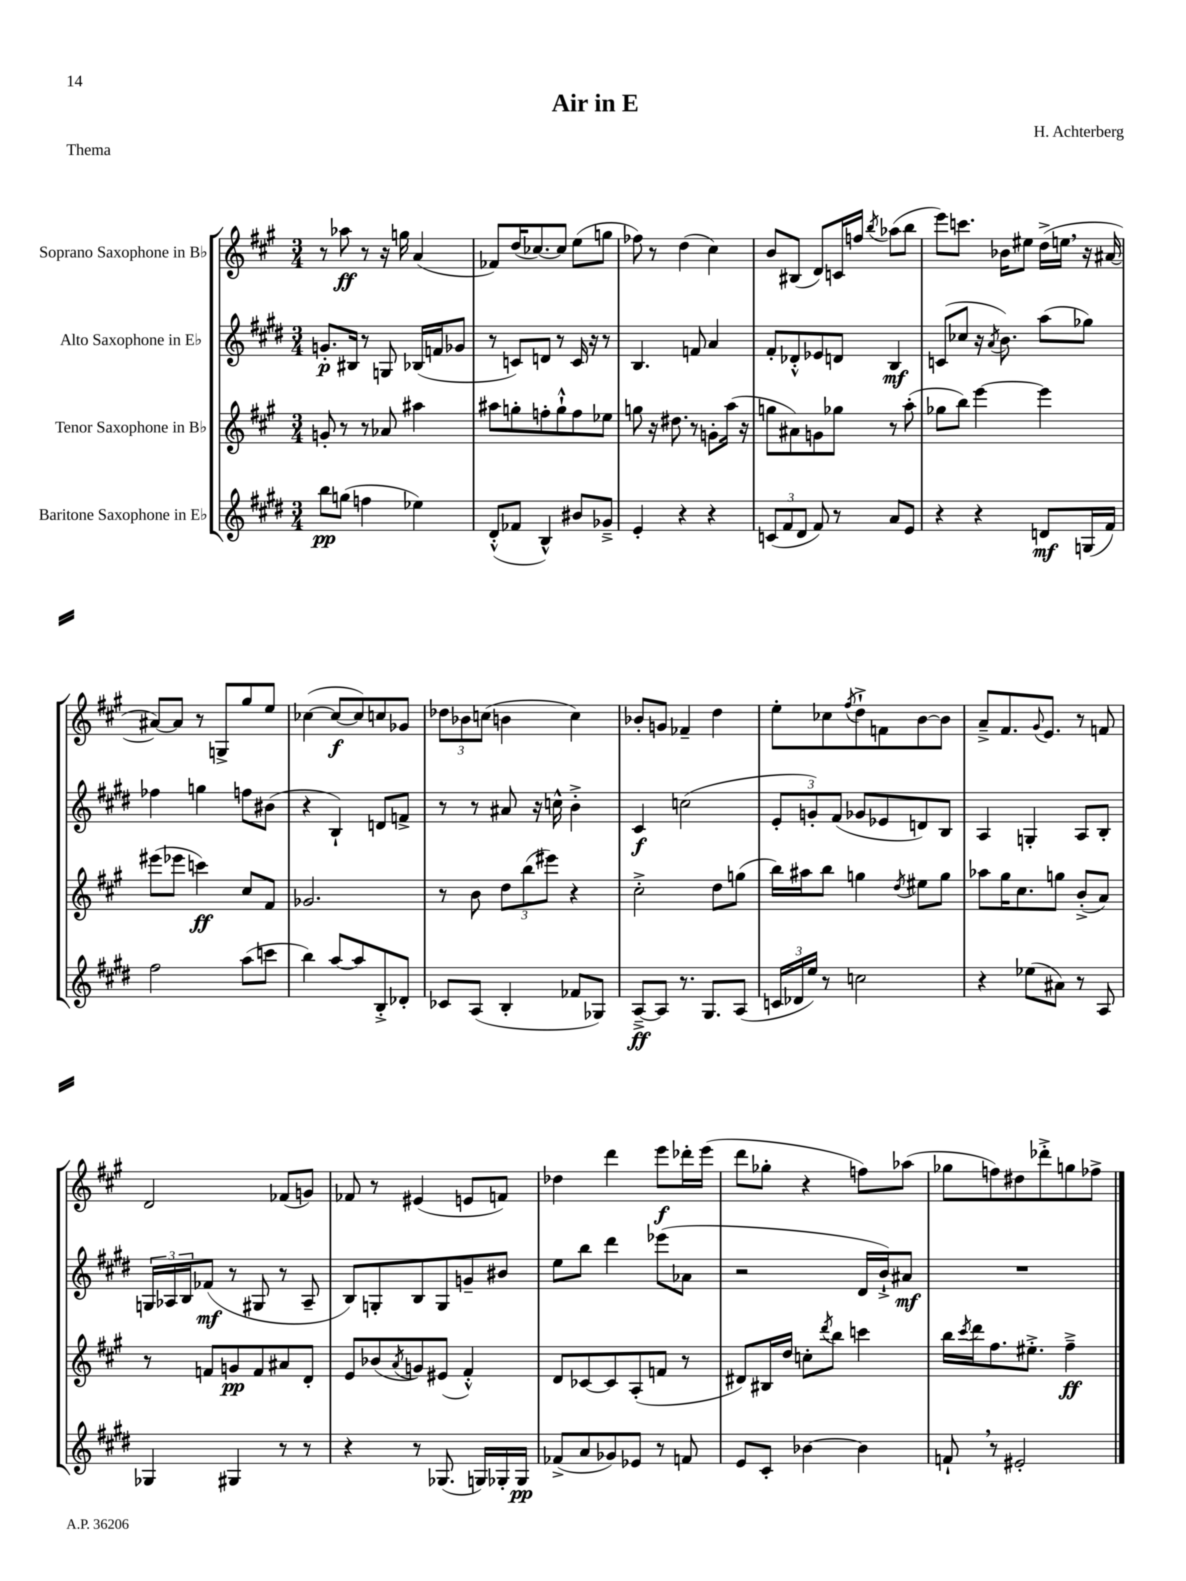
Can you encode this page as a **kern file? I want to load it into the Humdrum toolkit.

**kern	**kern	**kern	**kern
*staff4	*staff3	*staff2	*staff1
*clefG2	*clefG2	*clefG2	*clefG2
*k[f#c#g#d#]	*k[f#c#g#]	*k[f#c#g#d#]	*k[f#c#g#]
*M3/4	*M3/4	*M3/4	*M3/4
8bb	8g'	8.g'	8r
(8gg	8r	.	8aa-
.	.	16B#	.
4ff	8r	8r	8r
.	8a-	8G	16r
.	.	.	16gg
4ee-)	4aa#	(16B-	(4a
.	.	16f	.
.	.	8g-	.
=	=	=	=
(8d#'^^	8aa#	8r	8f-)
8f-	8gg'	8c)	(16dd
.	.	.	[8.cc-)
4B^^)	8ff'	8d	.
.	8gg`^^	8r	8cc-]
8b#	8ff	16c	(8ee
.	.	16r	.
8g-~^	8ee-	8r	8gg
=	=	=	=
4e'	8gg	4.B	8ff-)
.	16r	.	8r
.	8.dd#	.	.
4r	.	.	(4dd
.	8r	8f	.
4r	8g'	4a	4cc#)
.	(16aa	.	.
.	16r	.	.
=	=	=	=
(12c	8gg	8f#'	8b
12f#	.	.	.
.	8a#)	8d-'^^	(8B#
12d#	.	.	.
8f#)	8g	8e-	8d)
8r	8gg-	8d	16c
.	.	.	16ff
.	.	.	8qbb
8a	8r	4B	(8aa-
8e	(8aa'	.	8bb
=	=	=	=
4r	8gg-	(8c	8eee)
.	8bb)	8cc-	8.ccc
4r	[4eee	16r	.
.	.	8qa	.
.	.	8.b)	16b-
.	.	.	8ee#
8d	4eee]	(8aa	(16dd^
.	.	.	16ee
(16G	.	8gg-)	16r
16f#)	.	.	[16a#
=	=	=	=
2ff#	(8eee#	4ff-	8a#_)
.	8eee-	.	8a#]
.	4ccc)	4gg	8r
.	.	.	8G^
(8aa	8cc#	8ff	8gg#
8ccc	8f#	(8b#	8ee
=	=	=	=
4bb)	2.g-	4r	([4cc-
[8aa	.	4B`)	8cc-_
8aa]	.	.	8cc-])
8B'^	.	8d	8cc
8d-'	.	8f^	8g-
=	=	=	=
8c-	8r	8r	12dd-
.	.	.	12b-
(8A	8b	8r	.
.	.	.	(12cc
4B'	12dd	8a#	4b
.	(12bb	.	.
.	.	16r	.
.	12eee#)	.	.
.	.	16cc^^	.
8f-	4r	4b'^	4cc)
8G-)	.	.	.
=	=	=	=
[8A~^	2cc#'^	4c#	8b-'
8A]	.	.	8g
8.r	.	(2cc	4f-~
8.G#	.	.	.
.	8dd	.	4dd
(8A	(8gg	.	.
=	=	=	=
24c	16bb)	12e'	8ee'
24d-	.	.	.
.	16aa#	.	.
24ee)	.	12g')	.
8r	8bb	.	8cc-
.	.	(12f#	.
.	.	.	8qff#
2cc	4gg	8g-	8dd`^
.	.	8e-	8f
.	8qdd	.	.
.	8ee#	8d)	[8b
.	8gg	8B	8b]
=	=	=	=
4r	8aa-	4A	8a~^
.	16gg#	.	8.f#
.	8.cc#	.	.
(8ee-	.	4G'	.
.	.	.	8qqg#
.	.	.	8.e
8a#)	8gg	.	.
8r	(8b'^	8A	8r
8A	8a)	8B'	8f
=	=	=	=
4G-	8r	24G	2d
.	.	24A-	.
.	.	24B	.
.	8f	(8f-	.
4G#	8g	8r	.
.	8f	8G#	.
8r	8a#	8r	(8f-
8r	8d'	8A-~	8g)
=	=	=	=
4r	8e	8B)	8f-
.	(8b-	8G'	8r
.	8qa	.	.
8r	8g)	8B	(4e#
(8.G-	(8e#	8G	.
.	4f#'^^)	8g~	8e
16G)	.	.	.
16G-'	.	8b#	8f)
16G-	.	.	.
=	=	=	=
(8f-^	8d	8ee	4dd-
8a	[8c-	8bb	.
8g-)	8c-]	4ddd#	4ddd
8e-	(8A'	.	.
8r	8f	(8eee-	8eee
8f	8r	8a-	16ddd-'
.	.	.	(16eee
=	=	=	=
8e	8d#)	2r	8ddd
8c#'	16B#	.	8gg-'
.	16dd	.	.
[4b-	8cc'	.	4r
.	8qddd	.	.
.	8bb	.	.
4b-]	4ccc	16d#	8ff)
.	.	16b`^)	.
.	.	8a#	(8aa-
=	=	=	=
8f`	16bb	2.r	8gg-
.	8qccc#	.	.
.	16ddd	.	.
8r	8.ff#	.	8ff)
2e#'	.	.	8dd#
.	8.ee#'^	.	.
.	.	.	8ddd-'^
.	4ff#~^	.	8gg
.	.	.	8ff-^
==	==	==	==
*-	*-	*-	*-
